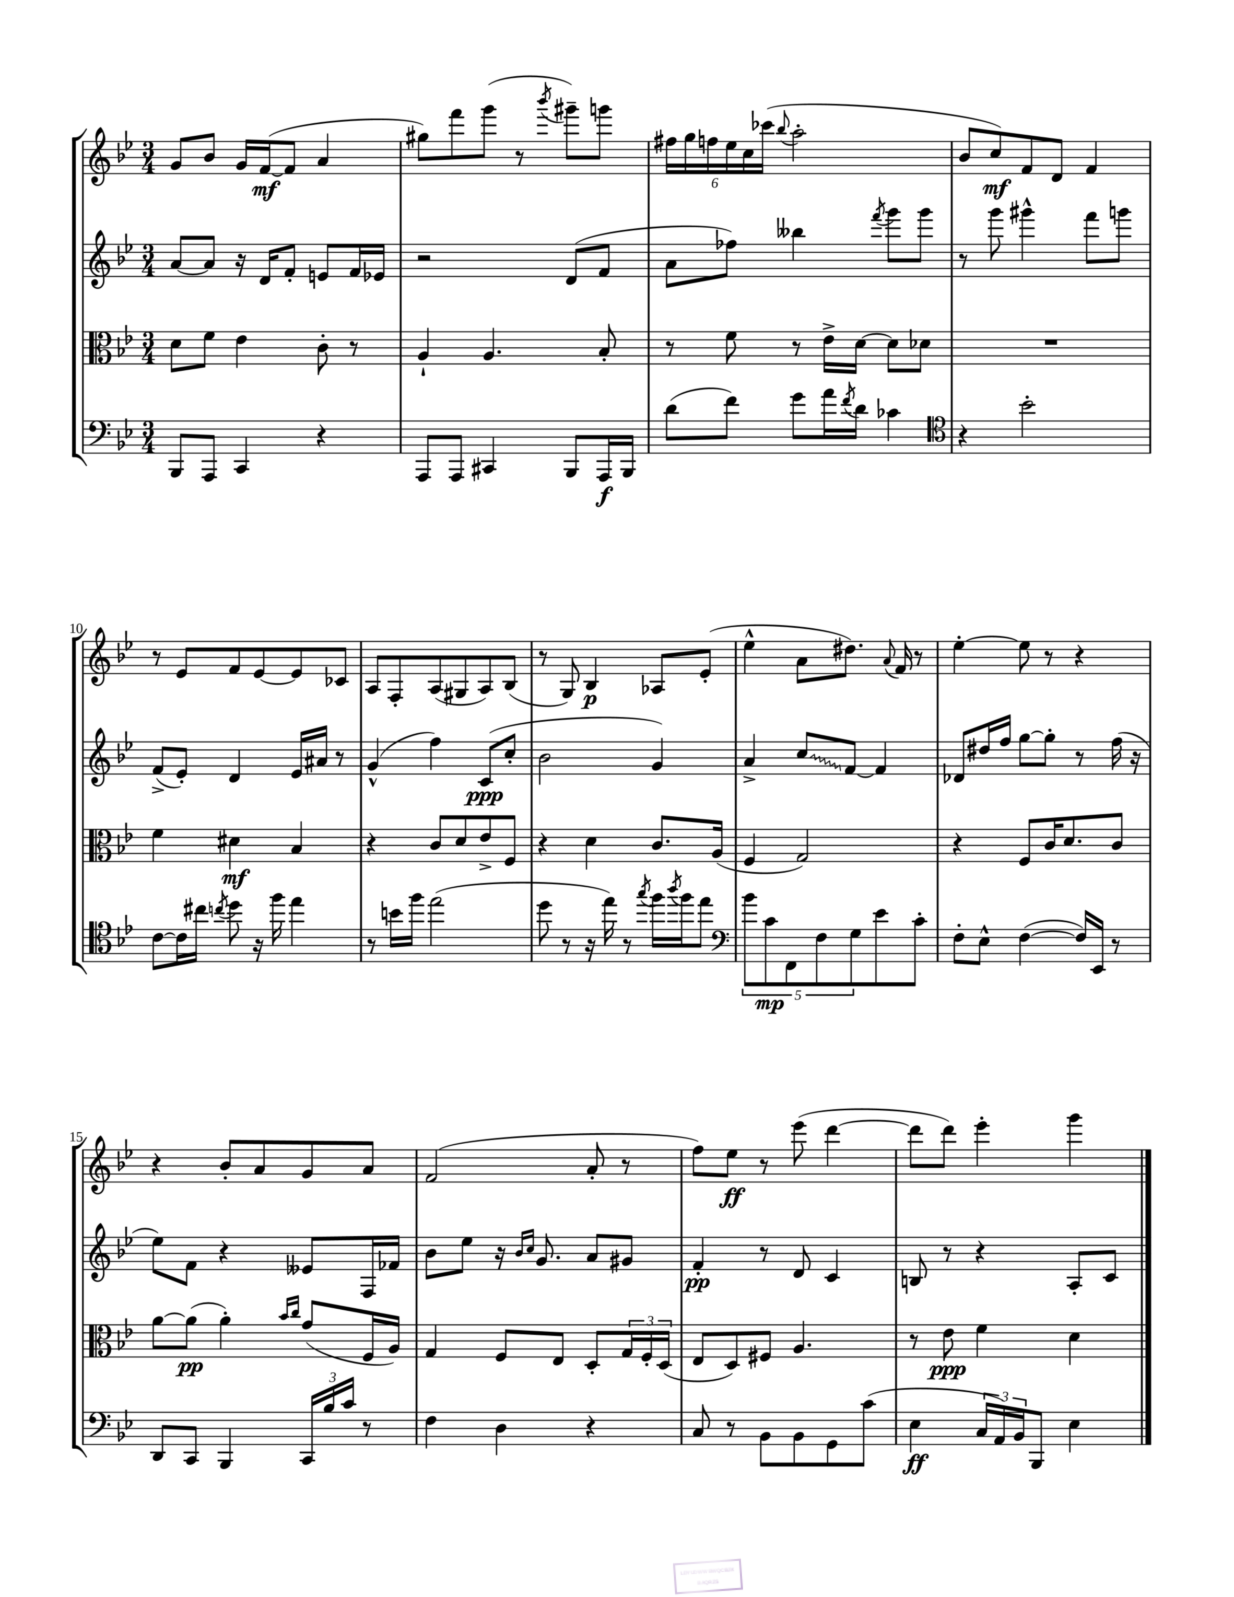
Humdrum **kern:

**kern	**kern	**kern	**kern
*staff4	*staff3	*staff2	*staff1
*clefF4	*clefC3	*clefG2	*clefG2
*k[b-e-]	*k[b-e-]	*k[b-e-]	*k[b-e-]
*M3/4	*M3/4	*M3/4	*M3/4
8BBB-	8d	[8a	8g
8AAA	8f	8a]	8b-
4CC	4e-	16r	16g
.	.	16d	([16f
.	.	8f'	8f]
4r	8c'	8e	4a
.	8r	16f	.
.	.	16e-	.
=	=	=	=
8AAA	4A`	2r	8gg#)
8AAA	.	.	8fff
4CC#	4.A	.	(8ggg
.	.	.	8r
.	.	.	8qbbb-
8BBB-	.	(8d	8ggg#~)
16AAA	8B-'	8f	8ggg
16BBB-	.	.	.
=	=	=	=
(8d	8r	8a	24ff#
.	.	.	24gg
.	.	.	24ff
8f)	8f	8ff-)	24ee-
.	.	.	24cc
.	.	.	(24ccc-
.	.	.	8qqbb-
8g	8r	4bb--	2aa'
16a	16e-^	.	.
8qf	.	.	.
16d	[16d	.	.
.	.	8qfff	.
4c-	8d]	8ggg	.
.	8d-	8ggg	.
=	=	=	=
*clefC4	*	*	*
4r	2.r	8r	8b-
.	.	8ggg	8cc)
2b-'	.	4ggg#^^	8f
.	.	.	8d
.	.	8fff	4f
.	.	8ggg	.
=	=	=	=
[8c	4f	(8f^	8r
16c]	.	8e-')	8e-
16cc#	.	.	.
8qcc	.	.	.
8dd	4d#	4d	8f
16r	.	.	[8e-
16ff	.	.	.
4ee-	4B-	16e-	8e-]
.	.	16a#	.
.	.	8r	8c-
=	=	=	=
8r	4r	(4g^^	8A
16b	.	.	8F'
16ff	.	.	.
(2ee-	8c	4ff)	(8A
.	8d	.	8G#
.	8e-^	(8c	8A)
.	8F	8cc'	(8B-
=	=	=	=
8dd	4r	2b-	8r
8r	.	.	8G)
16r	4d	.	4B-
16ee-)	.	.	.
8r	.	.	.
8qgg	.	.	.
16ff	8.c	4g)	8A-
8qaa	.	.	.
16ff	.	.	.
8ee-	.	.	(8e-'
.	(16A	.	.
=	=	=	=
*clefF4	*	*	*
10b-	4F	4a^	4ee-^^
10c	.	.	.
10FF	.	.	.
.	2G)	8cc	8a
10F	.	.	.
.	.	[8f	8.dd#)
10G	.	.	.
8e-	.	4f]	.
.	.	.	8qqa
.	.	.	16f
8c'	.	.	8r
=	=	=	=
8F'	4r	8d-	[4ee-'
8E-^^	.	16dd#	.
.	.	16ff	.
([4F	8F	[8gg	8ee-]
.	16c	8gg']	8r
.	8.d	.	.
16F])	.	8r	4r
16EE-	.	.	.
8r	8c	(16ff	.
.	.	16r	.
=	=	=	=
8DD	[8a	8ee-)	4r
8CC	(8a]	8f	.
4BBB-	4a')	4r	8b-'
.	.	.	8a
.	16qqb-	.	.
.	16qqcc	.	.
24CC	(8g	8e--	8g
24B-	.	.	.
24c	.	.	.
8r	16F	16F	8a
.	16A)	16f-	.
=	=	=	=
4F	4G	8b-	(2f
.	.	8ee-	.
4D	8F	16r	.
.	.	16qqb-	.
.	.	16qqcc	.
.	.	8.g	.
.	8E-	.	.
4r	8D'	8a	8a'
.	24G	8g#	8r
.	24F'	.	.
.	(24D	.	.
=	=	=	=
8C	8E-	4f'	8ff)
8r	8D)	.	8ee-
8BB-	8F#	8r	8r
8BB-	4.A	8d	(8eee-
8GG	.	4c	[4ddd
(8c	.	.	.
=	=	=	=
4E-	8r	8B	8ddd]
.	8e-	8r	8ddd)
24C	4f	4r	4eee-'
24AA)	.	.	.
24BB-	.	.	.
8BBB-	.	.	.
4E-	4d	8A'	4ggg
.	.	8c	.
==	==	==	==
*-	*-	*-	*-
